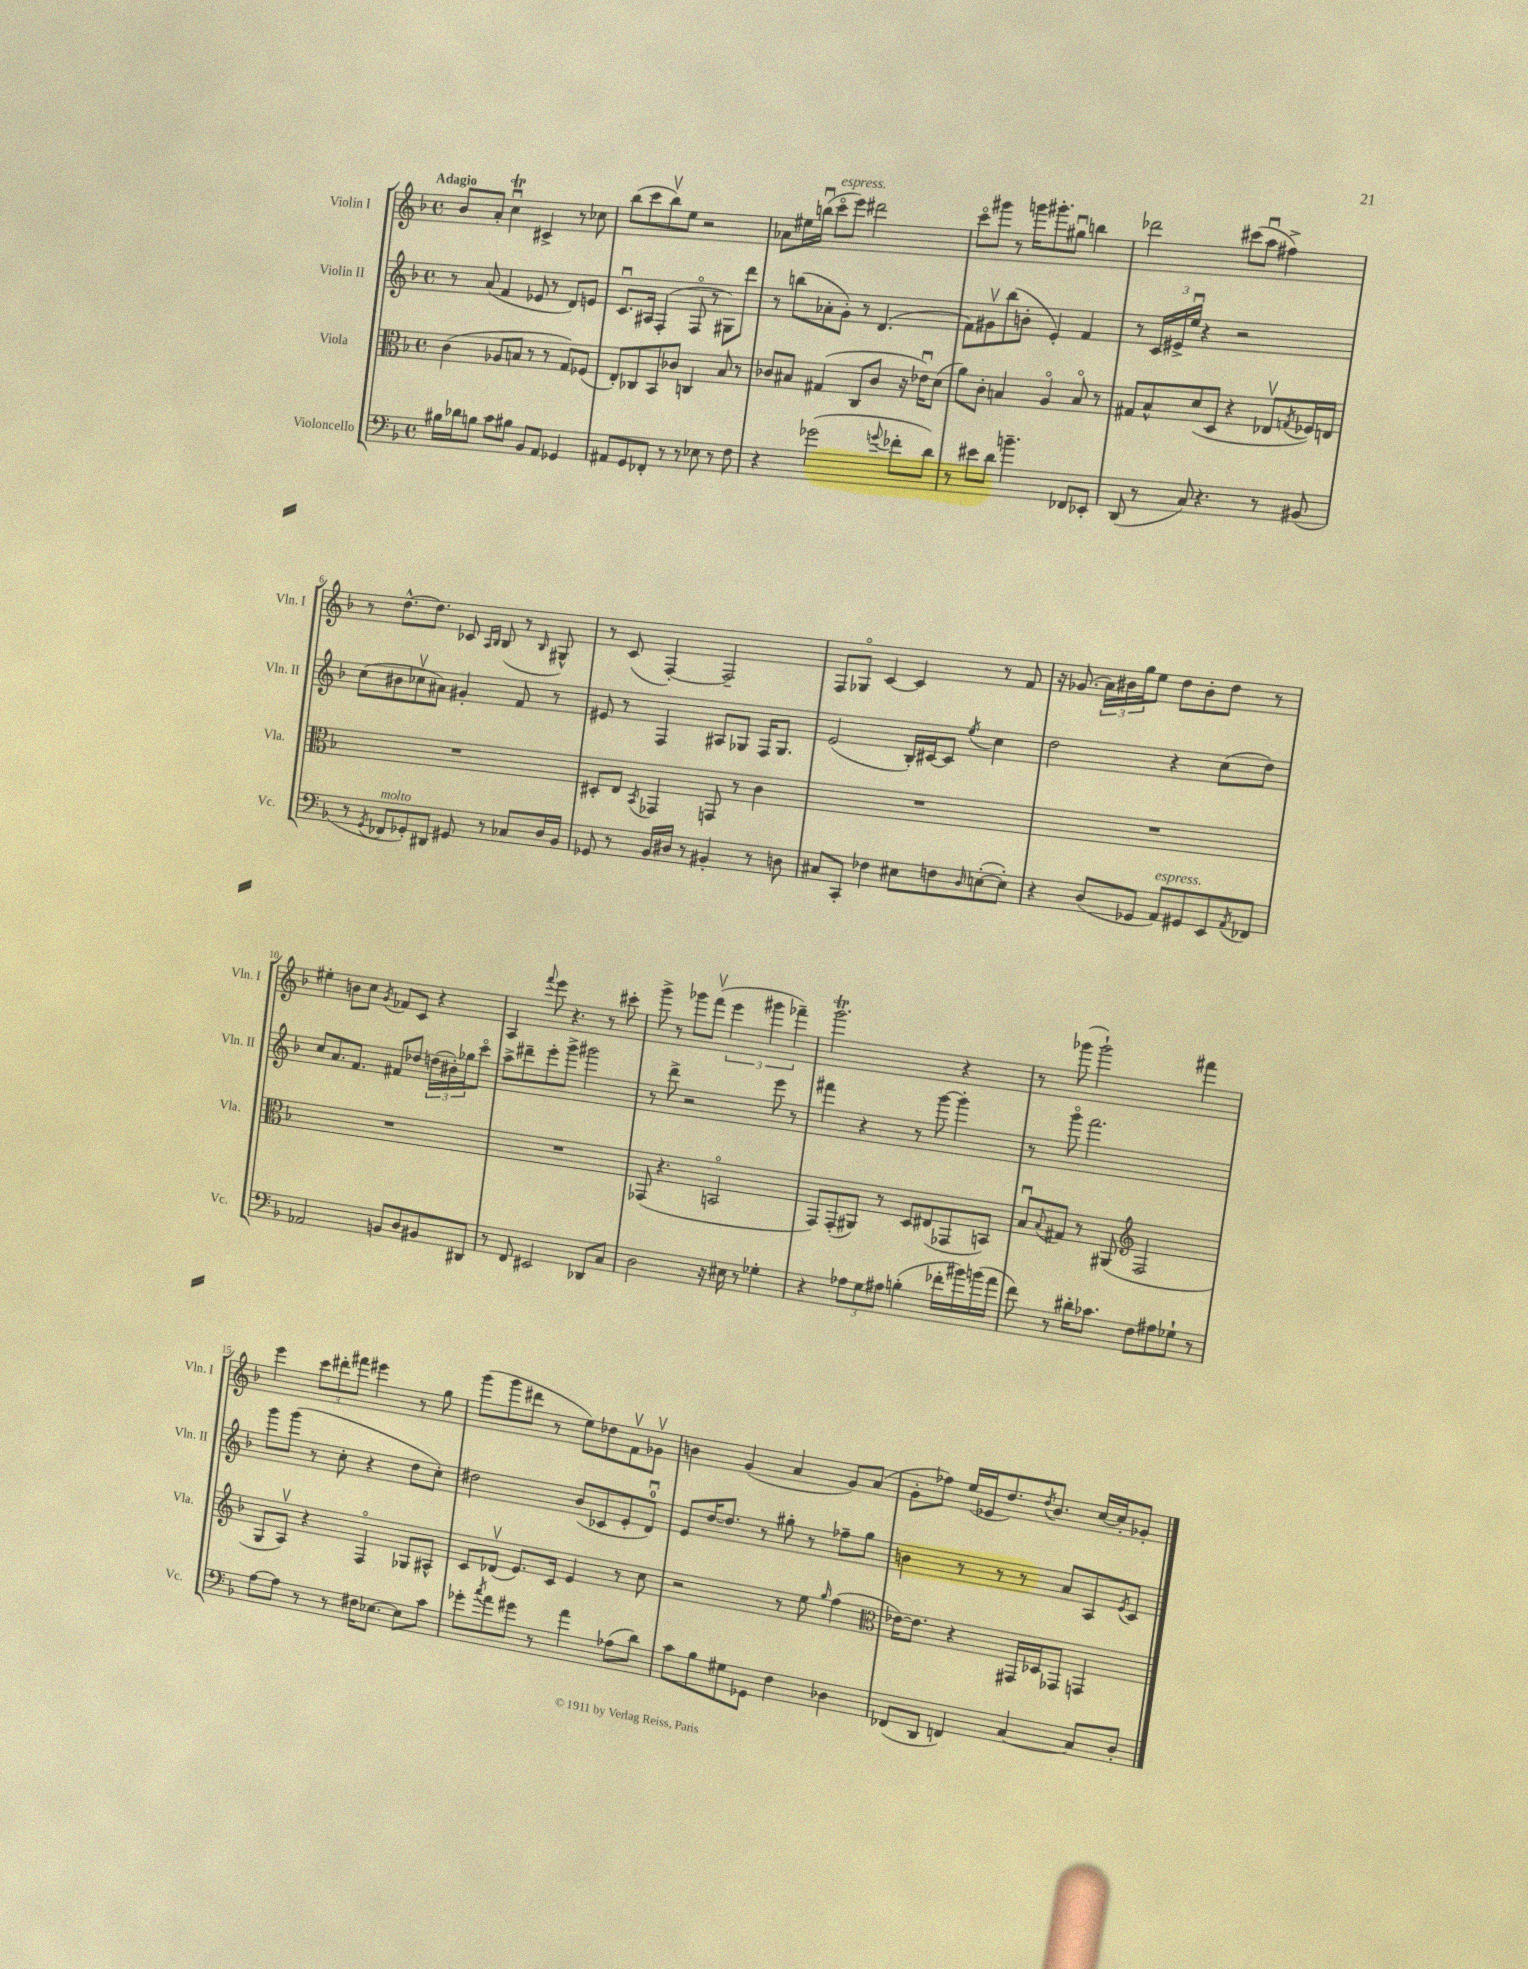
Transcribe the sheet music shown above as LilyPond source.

<<
\new StaffGroup <<
\new Staff = "s0" \with { instrumentName = "Violin I" shortInstrumentName = "Vln. I" } {
    \clef treble \key f \major \defaultTimeSignature \time 4/4 \tempo "Adagio"
    bes'8 a'8-. c''4\downbow\trill cis'4-> r8 ces''8 |
    bes''8( c'''8 bes''8\upbow) e''8 r2 |
    aes'8 eis''16 b''16\downbow( c'''8\flageolet^\markup { \italic "espress." } e'''8) dis'''2 |
    c'''8\flageolet gis'''8 r8 g'''16 gis'''8.-. gis''8\downbow b''4 |
    des'''2 cis'''8( a''8\downbow fis''4->) |
    r8 d''8.~-^ d''8. ces'8 \grace { a16 bes16 } bes8( r8 \grace { bes16 } gis8-^) |
    r8 c'8( f4~-.) f2-- |
    f8 ges8\flageolet c'4~ c'4 r8 f'8 |
    r16 ges'8.( \tuplet 3/2 { a'16) bis'16 g''16 } e''8 d''8 bis'8-. d''8 r8 |
    eis''4-. b'8 c''8 \acciaccatura { g'8 } fes'8 c'8 r4 |
    a4 \appoggiatura { f'''8 } e'''8 r4. r8 cis'''8-. |
    g'''8-> r8 ges'''8 f'''8\upbow( \tuplet 3/2 { e'''4 gis'''4 fes'''4--) } |
    g'''2.\trill r4 |
    r8 ges'''8( ges'''2-!) fis'''4 |
    e'''4 \tuplet 3/2 { c'''8 dis'''8-. fis'''8 } eis'''4 r8 g''8 |
    g'''8( g'''8 dis'''8 r8 e''8) des''8 f'8\upbow ges'8\upbow |
    b'4 g'4( a'4 g'8) a'8( |
    g'8-. fes''8) e''16( ees'16 d''8.) \acciaccatura { d''8 } bes'8. c''16~ c''16-. ges'8-. \bar "|." |
}
\new Staff = "s1" \with { instrumentName = "Violin II" shortInstrumentName = "Vln. II" } {
    \clef treble \key f \major \defaultTimeSignature \time 4/4
    r8 a'8( f'4 ees'8 r8 d'8) e'8 |
    c'8.\downbow ais16 f4-.( f8\flageolet r8 gis8) d'''8 |
    r8 b''8( aes'8-. g'8-.) r8 d'4.( |
    f'8) gis'8\upbow bes''8( b'8-. e'4-.) f'4 |
    r8 \tuplet 3/2 { c'16 eis'16-> e''16\downbow } r4 r2 |
    c''8( bis'8 ces''8\upbow ais'8) gis'4-. f'8 r8 |
    eis'8 r8 f4 ais8 ges8 f16 ges8. |
    e'2( bes16-.) cis'16~ cis'8 \acciaccatura { e''8 } c''4 |
    d''2 r4 c''8( d''8) |
    c''8 a'8. f'8. fis'8 des''8 \tuplet 3/2 { d''16( bis'16-.) ges''16 } c'''8\flageolet |
    a''8-> dis'''8-- e'''8-. g'''8-> gis'''2 |
    r8 d'''8-> r2 e'''8 r8 |
    fis'''4 r4 r8 g'''8~ g'''4-. |
    r8 g'''8\flageolet f'''2. |
    g'''8 g'''8( r8 c''8-. r4 d''8 c''8-.) |
    dis''2 bes'8( ces'8 e'8-. d'8-0\downbow) |
    e'8 d''16~ d''8. r8 gis''8-. r8 fes''8-- gis''8 |
    b'4 r8 r8 r8 a'8 a8 \acciaccatura { e'8 } c'8 \bar "|." |
}
\new Staff = "s2" \with { instrumentName = "Viola" shortInstrumentName = "Vla." } {
    \clef alto \key f \major \defaultTimeSignature \time 4/4
    c'4( aes8 b8 r8 r8 g8) fes8( |
    e8-.) ces8 bes,8 ces'8 c4 bes8 r8 |
    ces'8 bis8 gis4( c8 ces'8 r16 ees'16\downbow) d'8( |
    a'8) c'8-. b4 a4\flageolet b8\flageolet r8 |
    gis8 bes8-^ d'8( d8 r4 ees8\upbow \acciaccatura { g8 } fes16) e16 |
    R1 |
    dis8-. e8 \acciaccatura { bes,8 } ges,4 g,8 r8 c'4 |
    R1 |
    R1 |
    R1 |
    R1 |
    ges,8( r4. b,2\flageolet |
    g,8) g,8-.( ais,8) r8 d8 eis8( ges,8 b,8) |
    bes8\downbow \appoggiatura { bes8 } gis8 r8 ais,8( \clef treble f2 |
    g8 a8\upbow) r4 f4\flageolet ges8 ais8-^ |
    c'8 des'8\upbow( e'8.) c'16 e'4 r8 c''8 |
    r2 r8 e''8 \grace { g''16 } f''4( |
    \clef alto ees'16~) ees'8. r4 gis,16 des16 ges,8 g,4 \bar "|." |
}
\new Staff = "s3" \with { instrumentName = "Violoncello" shortInstrumentName = "Vc." } {
    \clef bass \key f \major \defaultTimeSignature \time 4/4
    bis16 des'16 b8 c'8 bis8 bes,8 a,8 ges,4 |
    ais,8 g,8 fes,8-. r8 r8 ees8 r8 f8 |
    r4 ges'2( \appoggiatura { g'8 } fes'8-. d'8) |
    r8 eis'8 d'8 b'4.-- fes,8 ees,8-. |
    d,8( r8 c8) r4. r8 bis,8( |
    r8 \acciaccatura { g,8 } fes,8^\markup { \italic "molto" } ges,8-.) dis,8 gis,8 r8 ces8 d16 bes,16 |
    ges,8 r8 bes,16 dis16 r8 bis,4-. r8 d8 |
    cis8 c,8-. fes4 eis8 f8 \grace { d16 } e8~-.( e8-.) |
    r4 d8( ges,8 a,8^\markup { \italic "espress." }) gis,8 e,8 \acciaccatura { a,8 } fes,8 |
    aes,2 b,8 d8 bis,8 dis,8 |
    r8 f,8 eis,2 des,8 c8 |
    d2 r16 eis16 r8 ges4-. |
    r4 \tuplet 3/2 { aes8 g8 ais8 } b4-.( fes'16-. bis'16) b'16( a'16 |
    f'8) r8 dis'16-. ces'8. f8 ais8 ges8-! r8 |
    a8~ a8 r8 r8 fis16 ees8.~ ees8 c'8 |
    ges'8-. \acciaccatura { c''8 } a'8 gis'8 r8 a'4 aes8( d'8) |
    c'8 bes8 gis8 ges,8 f4 des4 |
    fes,8( d,8 f,4) c4~ c8 d8-. \bar "|." |
}
>>
>>
